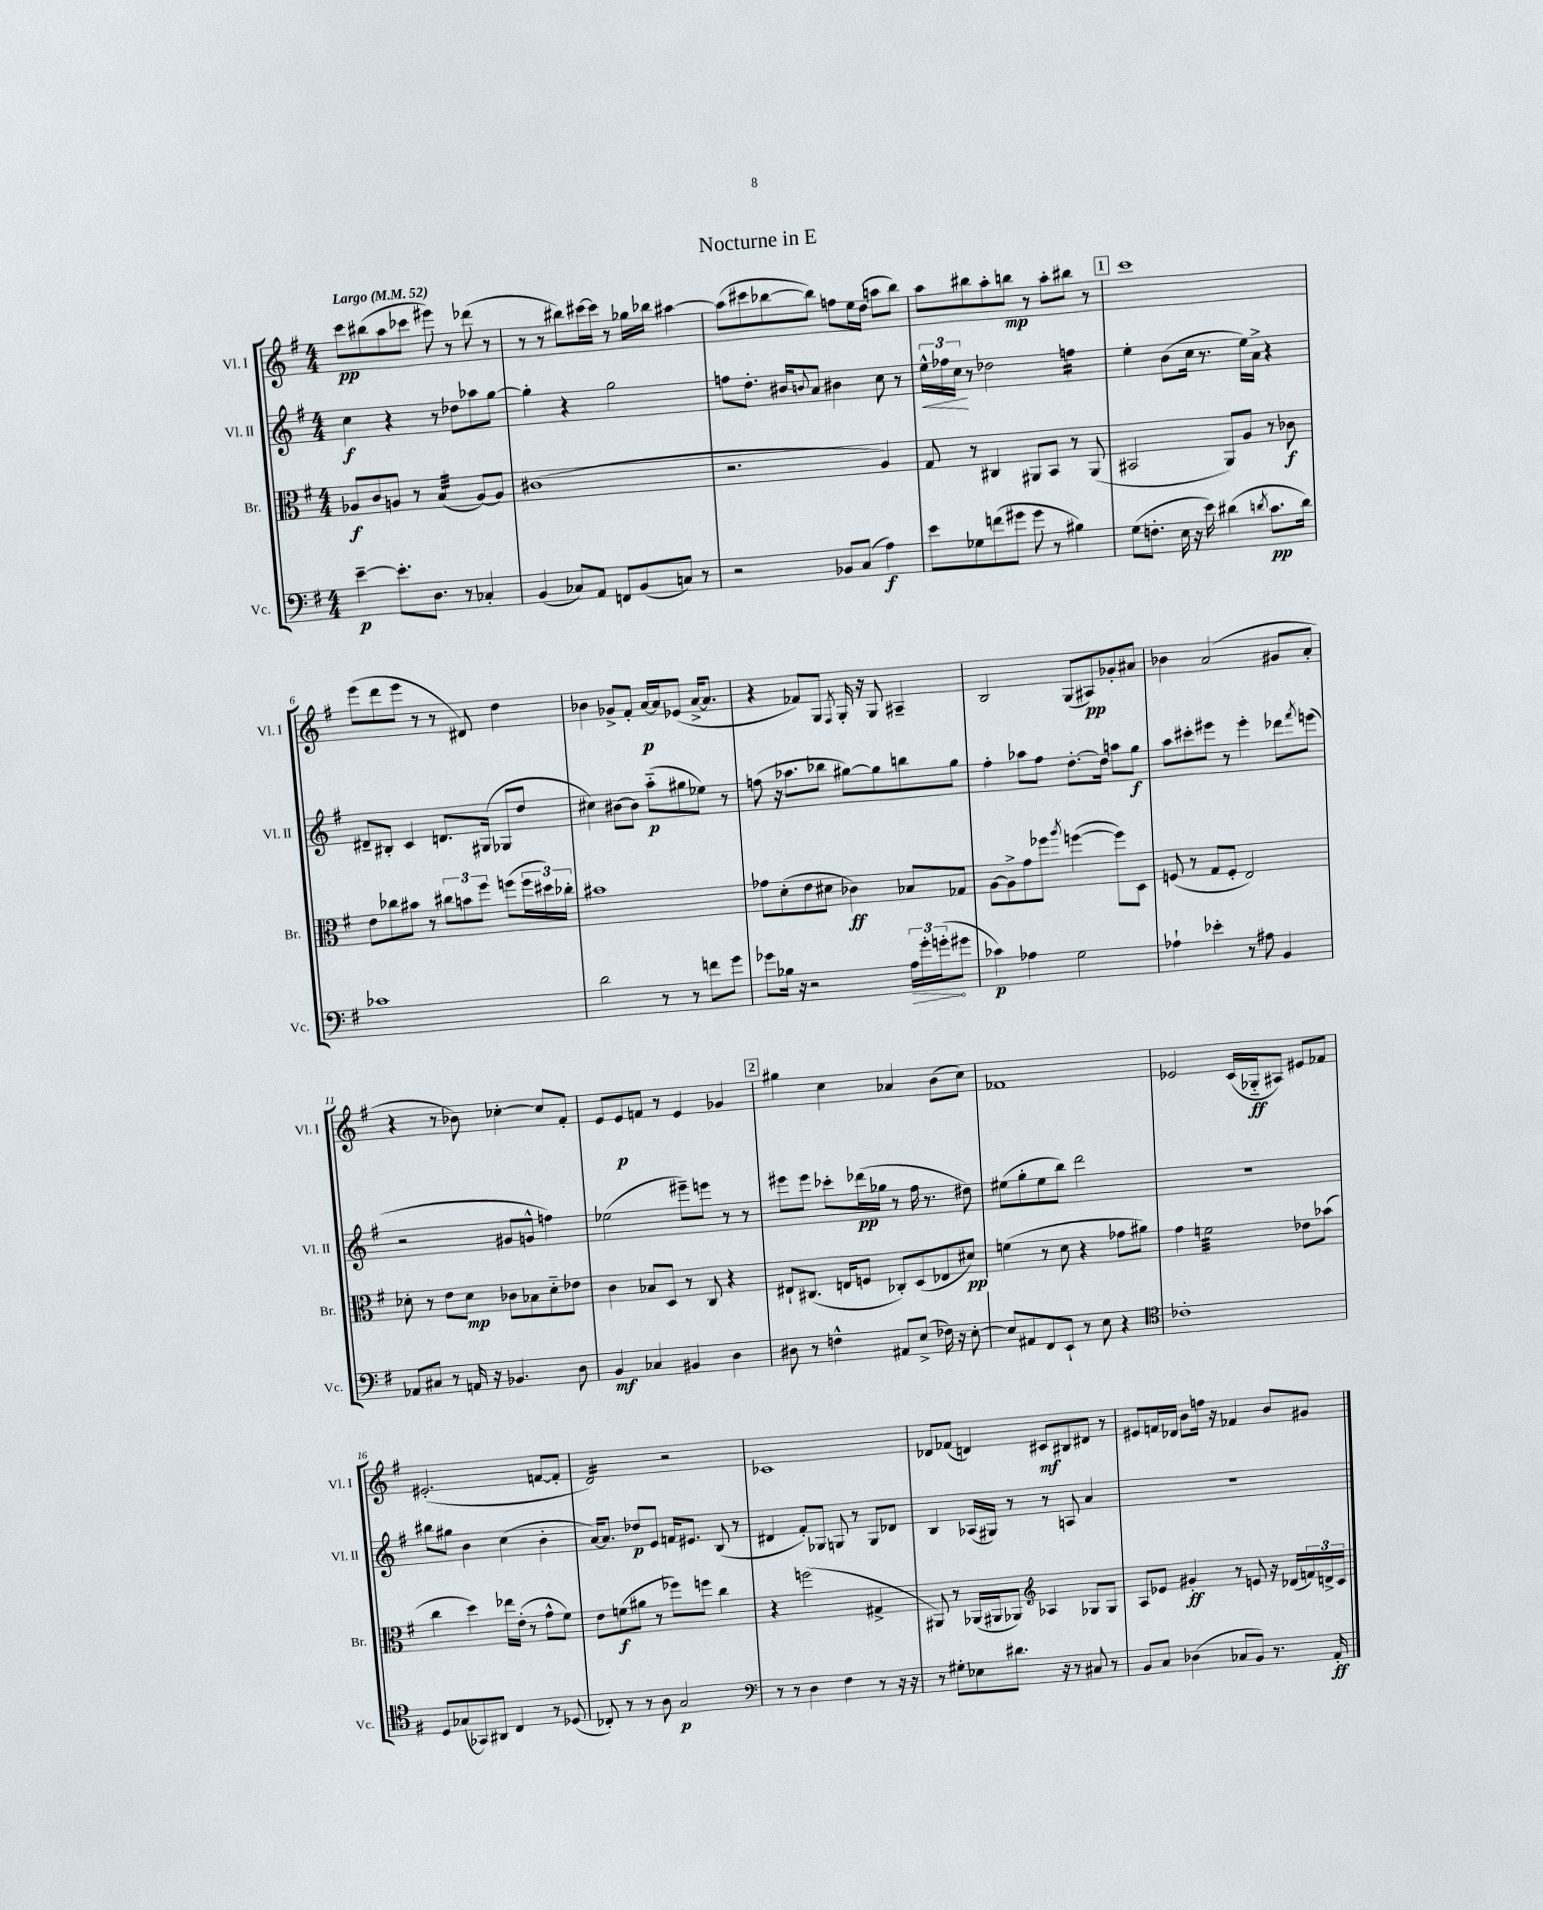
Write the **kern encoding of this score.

**kern	**kern	**kern	**kern
*staff4	*staff3	*staff2	*staff1
*clefF4	*clefC3	*clefG2	*clefG2
*k[f#]	*k[f#]	*k[f#]	*k[f#]
*M4/4	*M4/4	*M4/4	*M4/4
*MM52	*MM52	*MM52	*MM52
[4e~	8A-	4cc	8ccc
.	8c	.	(8bb#
8.e']	8A	4r	8aa
.	8r	.	8ccc-
8.D	.	.	.
.	(4B	8r	8eee#)
8r	.	8dd-	8r
4C-'	[8A)	8aa-	(8ddd-
.	8A]	[8gg	8r
=	=	=	=
(4BB	(1c#	4gg']	8r
.	.	.	8r
8C-)	.	4r	8bb#)
8AA	.	.	[16ccc#
.	.	.	16ccc#]
8FF	.	2gg	8r
(8BB	.	.	16gg-
.	.	.	16bb-
8C)	.	.	[4aa#
8r	.	.	.
=	=	=	=
2r	2.r	8ff	(8aa#]
.	.	8.dd'	8ccc#
.	.	.	[8bb-
.	.	16b#	.
.	.	8qqb	.
.	.	8a	8bb-])
8BB-	.	4b#	8ff
(8C	.	.	16ee
.	.	.	(16dd
4A)	4A)	8cc	8aa
.	.	8r	8bb-)
=	=	=	=
8e	8G	24ee^^	8aa
.	.	24ff-	.
.	.	24cc	.
8G-	8r	8r	8bb#
(8f	4C#	2dd-	8aa'
8g#	.	.	8bb
8g#	8AA#	.	8r
8r	8BB	.	8aa'
4B#)	8r	4ff	8bb#
.	(8AA#	.	8r
=	=	=	=
(8G	2BB#	4ee'	1ccc
8.F'	.	.	.
.	.	(8b	.
16E	.	.	.
16r	.	16cc	.
16e)	.	8.r	.
(4d#	8AA)	.	.
.	8A	16ee)	.
.	.	16a^	.
8qd	.	.	.
8.c	8r	4r	.
.	8c-	.	.
16d)	.	.	.
=	=	=	=
1c-	8e	8d#~	(8eee
.	8cc-	8B#'	8ddd
.	8b#	4c	8eee
.	8r	.	8r
.	12cc#	8.d	8r
.	12b	.	.
.	.	.	8d#)
.	12ff#	.	.
.	.	(16G#	.
.	(8ff	8G-	4dd
.	24ff	8dd	.
.	24dd#)	.	.
.	24cc-'	.	.
=	=	=	=
2d	1b#	4cc#)	4b-
.	.	[8b#	8g-^
.	.	8b#]	8f#'
8r	.	(8aa'~	[16a
.	.	.	16a]
8r	.	8gg#	(8e-
8f	.	8ee-)	[16a^
.	.	.	8.a]
8g	.	8r	.
=	=	=	=
8g-	8g-	(8ff	4r
16B-	(8d'	16r	.
16r	.	8.aa-	.
2r	8e	.	8f-)
.	8d#	8bb-	8G
.	.	.	8qF#
.	4c-)	[8gg#)	16G'
.	.	.	16r
.	.	8gg#]	8G
24A	8B-	8bb	4A#~
24g-'	.	.	.
(24g'	.	.	.
8g#	8G-	8gg#	.
=	=	=	=
4c-)	[8A	4ff#'	2B
.	8A^]	.	.
4A-	8g	8aa-	.
.	8ff-	8ff#	.
.	8qaa	.	.
2G	([4ff	[8.dd'	(8G
.	.	.	8A#)
.	.	16dd]	.
.	8ff])	8aa	8g-'
.	8D	8gg	8a#
=	=	=	=
4A-`	(8F	8aa	4b-
.	8r	8ccc#'	.
4e-'	8G	8eee#	(2a
.	8F'	8r	.
8r	2E)	4eee#'	.
8A#	.	.	.
4BB	.	8ddd-	8g#
.	.	8qfff#	.
.	.	(8eee	8a'
=	=	=	=
8AA-	8d-'	2r	4r
8C#	8r	.	.
8r	8e	.	8r
16AA	8d-	.	8b-)
16r	.	.	.
4.BB-	8c-	8g#	[4cc-'
.	8B-	8g^^	.
.	8d-'~	4ff)	8cc-]
8D	8e-	.	8f#'
=	=	=	=
4BB	4c	(2ee-	8e
.	.	.	8e
4C-	8B-	.	8f
.	8D	.	8r
4BB#	8r	8eee#~)	4e
.	8C	8eee	.
4D	4r	8r	4g-
.	.	8r	.
=	=	=	=
8D#	8E#`	8eee#	4gg#
8r	(8.C#	8eee#	.
4F^^	.	8ccc-'	4cc
.	16E	.	.
.	8F	(16ddd-	.
.	.	16gg-	.
8AA#	8C-')	8r	4a-
(8E^	(8D	16ff#	.
.	.	8.r	.
16F-)	8E-	.	(8b
16r	.	.	.
[8E'	8d#)	8dd#)	8cc)
=	=	=	=
8E]	(4f	(8ee#	1f-
8AA#	.	8gg'	.
8FF#	8r	8ee#	.
8EE`	8d	8bb)	.
8r	4r	2ddd	.
8E	.	.	.
4r	8g-	.	.
.	8a#)	.	.
=	=	=	=
*clefC4	*	*	*
1c-'	4g	1r	2e-
.	2f	.	.
.	.	.	(16c
.	.	.	16G-'~
.	.	.	8A#)
.	8e-	.	8e#
.	(8b-	.	8f-
=	=	=	=
8D	4cc	8bb#	(2.e#'
(8G-	.	8gg#	.
8GG-)	4dd)	4b	.
8AA#	.	.	.
4C	16ee-	(4cc	.
.	(16e'	.	.
.	8r	.	.
8r	8g^^	4b'	[8f
(8D-	8f#)	.	8f']
=	=	=	=
8C-')	8e	[16a)	2d)
.	.	8.a]	.
8r	(8f	.	.
8r	8a#	8dd-	.
8A	8r	8e	.
2G	8ff-)	16f	2r
.	.	8.e#	.
.	8ff	.	.
.	4cc	(8B	.
.	.	8r	.
=	=	=	=
*clefF4	*	*	*
8r	4r	4d#	1c-
8r	.	.	.
4D	(2ff	8f#')	.
.	.	8G-	.
4F#	.	8G	.
.	.	8r	.
8r	4G#^	8G	.
16r	.	8d-	.
16r	.	.	.
=	=	=	=
8r	8AA#)	4B	8d-
8G#'	8r	.	(8f-
8E-	(16AA-	(16A-	4d)
.	16AA#	16G#)	.
8.d#	8AA-)	8r	.
*	*clefG2	*	*
.	4A-	8r	8c#
16r	.	.	.
8r	.	8A	8B#
8C#	8G-	4a	8d#
8r	8G-	.	8r
=	=	=	=
8BB	8A	1r	8e#
8C	8e-	.	16f
.	.	.	16d-
(4D-	4g#'	.	8b
.	.	.	16ff
.	.	.	16r
8C-	8r	.	4f-
8BB)	8e	.	.
8.r	16r	.	8b
.	(16d-	.	.
.	24f)	.	8g#
.	24d^	.	.
16AA'	.	.	.
.	24c	.	.
==	==	==	==
*-	*-	*-	*-
